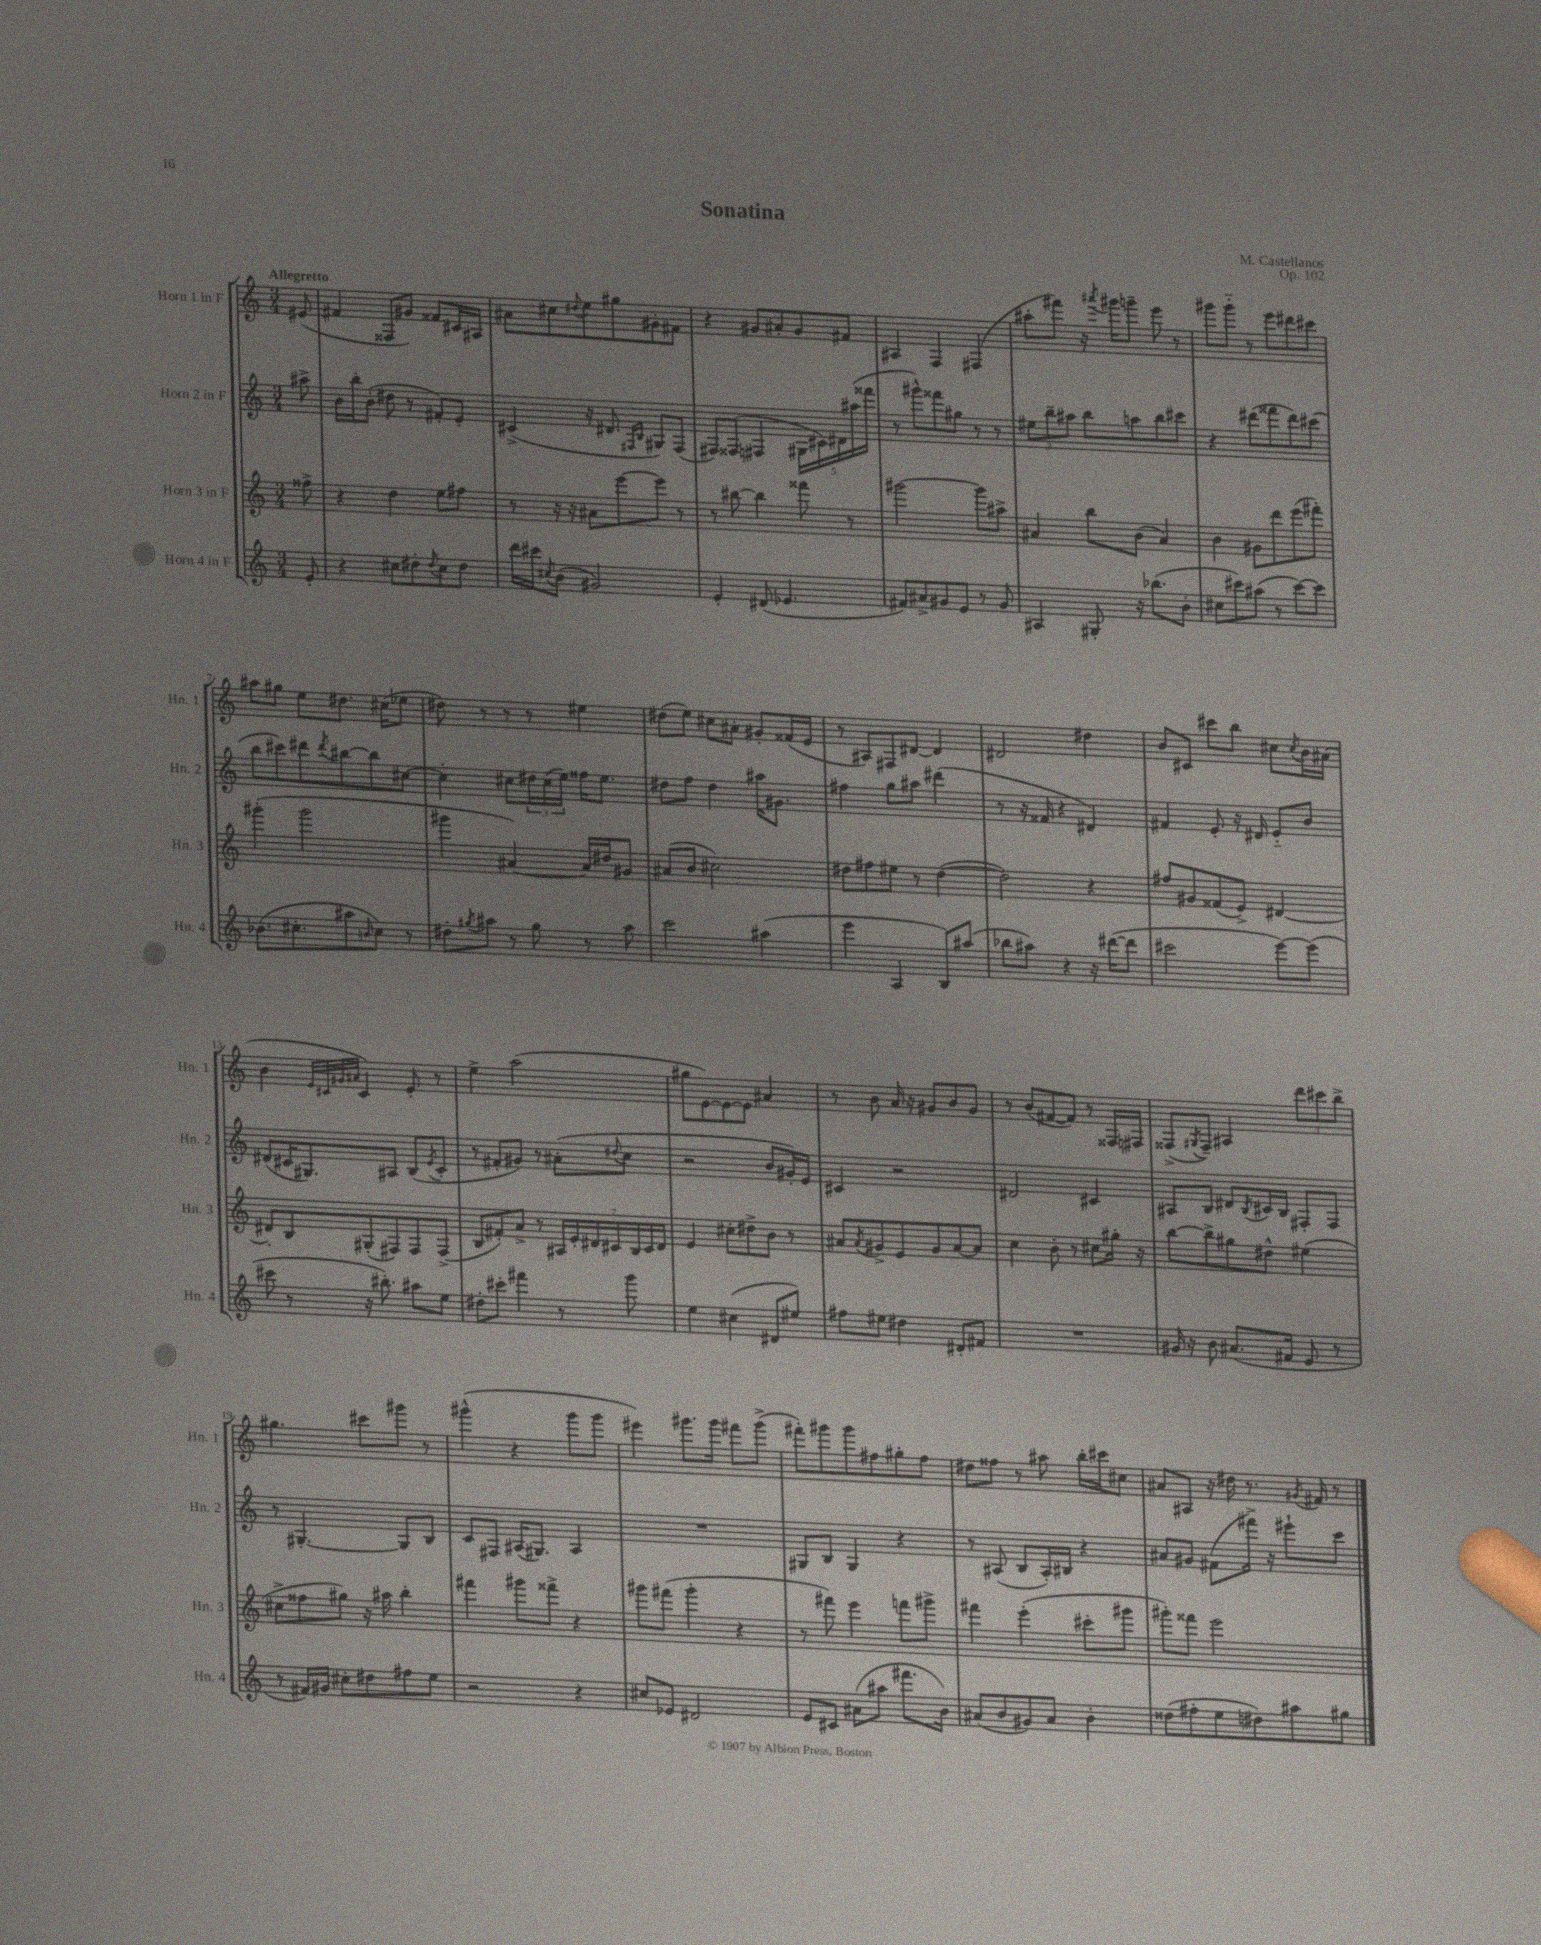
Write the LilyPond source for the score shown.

\header { title = "Sonatina" composer = "M. Castellanos" opus = "Op. 102" }
<<
\new StaffGroup <<
\new Staff = "s0" \with { instrumentName = "Horn 1 in F" shortInstrumentName = "Hn. 1" } {
    \clef treble \key c \major \numericTimeSignature \time 3/4 \partial 8 \tempo "Allegretto"
    eis'8( |
    fis'4 fisis8 gis'8) fisis'8 cis'16 ais16 |
    ais'8 cis''8 \appoggiatura { dis''8 } e''8 gis''8 gis'8-. fis'8 |
    r4 gis'8 ais'8-. gis'8 fis'8 |
    ais4 f4 fis4( |
    ais''8-. fis'''8) r16 \acciaccatura { ais'''8 } gis'''16 g'''8-- e'''8 r8 |
    gis'''8 gis'''8-_ r8 e'''8 dis'''8 cis'''8 |
    ais''8 gis''8 e''8 dis''8. cis''16( ees''8 |
    dis''8) r8 r8 r8 eis''4 |
    dis''8( e''8) cis''8 ais'8-. gis'8-. fisis'16( e'16 |
    r8 ais8) fis8 dis'8~ dis'4 |
    dis'2 dis''4 |
    b'8 cis'8 cis'''8 b''8 cis''8 \acciaccatura { cis''8 } b'16 ais'16( |
    b'4 \grace { e'32 cis'32 gis'32 ais'32 } cis'4) e'8-. r8 |
    e''4-> a''2( |
    gis''8 e'8~) e'8~ e'8 ais'4 |
    r8 b'8 a'16 r16 gis'8 b'8 gis'8 |
    r8 b'8( fis'8~ fis'8) r8 fisis16 fis16 |
    fisis8->( \acciaccatura { gis8 } fisis8--) ais4 \tuplet 3/2 { d'''8 cis'''8 b''8-> } |
    gis''4. cis'''8 gis'''8 r8 |
    gis'''4-^( r4 gis'''8 gis'''8 |
    eis'''4) gis'''8. gis'''16 fis'''8 gis'''8->( |
    fis'''8-.) gis'''8 gis'''8 fis''8 gis''8-. fis''8 |
    dis''8 fisis''8 r8 ais''8 b''16-. cis'''16 cis''8 |
    ais'8 ais8 r16 dis''16 r8. \acciaccatura { gis'8 } fis'16 r8 \bar "|." |
}
\new Staff = "s1" \with { instrumentName = "Horn 2 in F" shortInstrumentName = "Hn. 2" } {
    \clef treble \key c \major \numericTimeSignature \time 3/4 \partial 8
    ais''8-> |
    b'16 b''16-. b'8-.( dis''8 r8 fis'8-.) e'8-. |
    cis'4->( r16 dis'8. \grace { fis16 b16 } gis8) fis8( |
    fis8) fisis8( fis4 \tuplet 5/4 { gis16 cis'16) dis'16 ais''16( fisis'''16 } |
    r8 gis'''8-^) fisis'''8 gis''8 r8 r8 |
    \tuplet 3/2 { eis''8 b''8-- ais''8 } b''8 a''8 b''8 cis'''8 |
    r4 dis'''8( fisis'''8 dis'''8) cis'''8( |
    b''8 cis'''8) dis'''8 \acciaccatura { dis'''8 } bis''8~ bis''8 cis''8~ |
    cis''4-. cis''8 \tuplet 3/2 { dis''16 cis''16( e''16) } fisis''16 e''8. |
    dis''8 f''8 dis''4 ais''16 gis'8. |
    fis''4 g''8 ais''8 dis'''4( |
    r8 r16 fisis'16 r4 dis'4) |
    fis'4 e'8-. r16 dis'16 e'8-_ b'8 |
    dis'8( cis'16 gis8.) ais8 b8( \acciaccatura { e'8 } cis'8-. |
    r8 fis'8-. gis'8) r8 ais'8-.( \appoggiatura { dis''8 } c''8 |
    r2 b'8 gis'16-.) e'16 |
    cis'4 r2 |
    dis'2 cis'4 |
    ais8 b8 dis'8 \acciaccatura { b8 } cis'16 b16 fis8-. fis8 |
    r8 gis4.~-. gis8 b8 |
    c'8 fis8 ais16( gis8.) ais4 |
    R2. |
    gis8 b8 gis4 r4 |
    r8 ais8( b8 ais16-.) bis16 r4 |
    ais'8 gis'8 fis'8( fis'''16->) r16 eis'''8-! c'''8 \bar "|." |
}
\new Staff = "s2" \with { instrumentName = "Horn 3 in F" shortInstrumentName = "Hn. 3" } {
    \clef treble \key c \major \numericTimeSignature \time 3/4 \partial 8
    fisis''8-> |
    r4 d''4 e''8 fis''8 |
    r8 r16 r16 ais'8 e'''8~ e'''8 r8 |
    r8 bis''8~ bis''4 fisis'''8 r8 |
    gis'''2~ gis'''8 ais''8-> |
    ais'4 b''8 b'8( ais'4) |
    b'4 gis'8 d'''8 e'''8( fis'''8-.) |
    gis'''4-.( gis'''2 |
    gis'''4 ais'4~) ais'16 dis''16 gis'8 |
    ais'8( b'8 cis''2) |
    dis''8 fis''8 eis''8 r8 dis''4~( |
    dis''2) r4 |
    fis''8 gis'8 fisis'8( e'8->) dis'4~ |
    dis'8-. b8 gis8-.( fis8) fis8 fis8->( |
    b8 fis'8-.) a'8-> r8 \tuplet 7/4 { ais16 e'16-. dis'16 cis'16 b16 cis'16 dis'16 } |
    e'4 cis''8-. dis''8-> b'8 r8 |
    ais'8 \acciaccatura { ais'8 } gis'8-> e'8 gis'8 ais'8~ ais'8 |
    c''4 b'8-. r8 cis''8 gis''16-. r16 |
    b''8~ b''8-> gis''8 dis''8-^ eis''4( |
    cis''8-> fisis''8 gis''8) r16 ais''16 b''4-. |
    fis'''4 gis'''8 fisis'''8-> r4 |
    gis'''8 fis'''8( gis'''4-. r4 |
    r8 fis'''8) e'''4 f'''8 gis'''8-> |
    fis'''4 e'''4-.( cis'''8-. gis'''8 |
    gis'''8-.) fisis'''8 e'''2 \bar "|." |
}
\new Staff = "s3" \with { instrumentName = "Horn 4 in F" shortInstrumentName = "Hn. 4" } {
    \clef treble \key c \major \numericTimeSignature \time 3/4 \partial 8
    e'8-. |
    r4 cis''8 dis''8-. \acciaccatura { dis''8 } cis''8 dis''8 |
    d'''16 cis'''16 \acciaccatura { cis''8 } b'8( gis'2) |
    e'4-. dis'8( ees'4. |
    fis'8) ais'8-> gis'8 e'8 r8 gis'8 |
    ais4 gis8-. r16 bes''8.( b'8-. |
    cis''8 cis'''8) ais''8( r8 cis'''8~) cis'''8 |
    bes'8.( cis''8.-. ais''8 \grace { b'16 } cis''8) r8 |
    dis''8-. \acciaccatura { gis''8 } ais''8 r8 gis''8 r8 ais''8 |
    c'''2 ais''4( |
    e'''4 a4 b8) ais''8( |
    bes''8 ais''8) r4 r16 dis'''16~( dis'''8 |
    cis'''2 e'''8~) e'''8( |
    cis'''8 r8 r16 bis''8.-.) ais''8 e''8 |
    dis''8-. cis'''8-. fis'''4 r8 g'''8 |
    e''4 cis''4( dis'8 eis''8) |
    fis''8 eis''8 dis''4 dis'8-. fis'8 |
    R2. |
    gis'16 r16 b'8 ais'8.( fis'16 e'8 r8 |
    r8 fis'16) gis'16 cis''8-. dis''8 fis''8 e''8 |
    r2 r4 |
    cis''8 ees'8 dis'2 |
    e'8 cis'8 ais'8( ais''8 fis'''8. b'16) |
    ais'8( b'8 gis'8) ais'8 b'4-. |
    disis''8( fis''8-. e''8 dis''8) ais''8 gis''8 \bar "|." |
}
>>
>>
